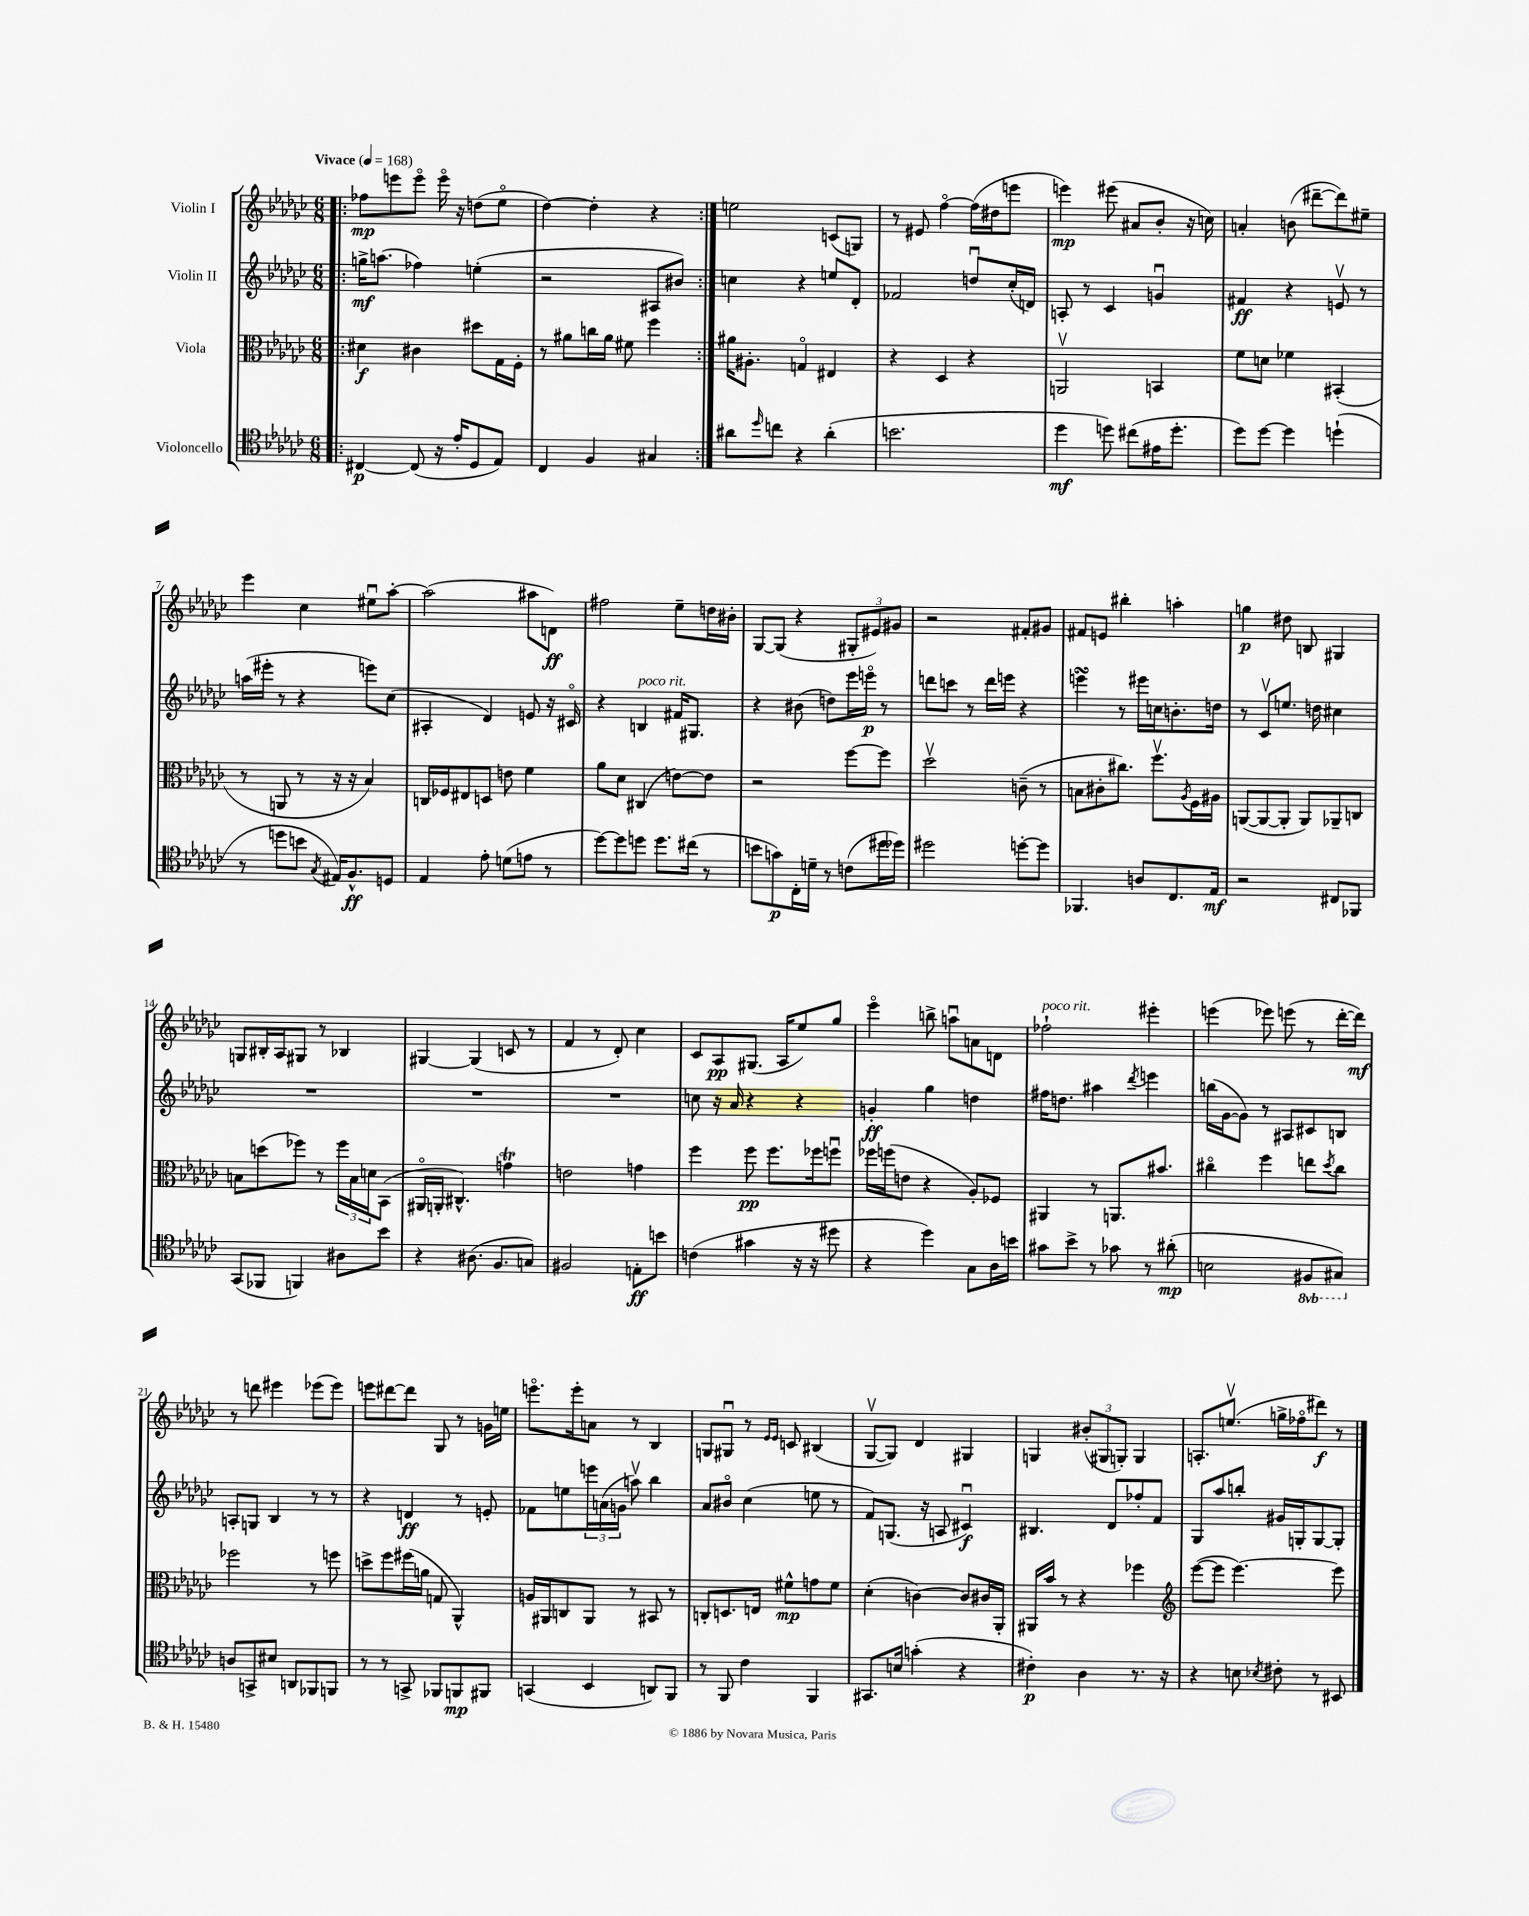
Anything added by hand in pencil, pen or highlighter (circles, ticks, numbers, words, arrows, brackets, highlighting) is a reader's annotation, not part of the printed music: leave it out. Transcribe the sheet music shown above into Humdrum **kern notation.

**kern	**kern	**kern	**kern
*staff4	*staff3	*staff2	*staff1
*clefC4	*clefC3	*clefG2	*clefG2
*k[b-e-a-d-g-c-]	*k[b-e-a-d-g-c-]	*k[b-e-a-d-g-c-]	*k[b-e-a-d-g-c-]
*M6/8	*M6/8	*M6/8	*M6/8
*MM168	*MM168	*MM168	*MM168
=!|:	=!|:	=!|:	=!|:
[4C#/	4d#\	16gg^\LK	8ff-\L
.	.	(8.aa\J	.
.	.	.	8eee\
(8C#/]	4c#\	4ff-\)	8eeeo\J
16r	.	.	16eeeo\
16e-'/LK	.	.	16r
8D-/	8dd#\L	(4ee'\	(8dd\L
8E-/J)	16G-\L	.	8ee-o\J
.	16F'\JJ	.	.
=	=	=	=
4C-/	8r	2r	[4dd-\)
.	8a#\L	.	.
4F/	16cc\L	.	4dd-'\]
.	16a#\JJ	.	.
.	8f#\	.	.
4G#/	4ff\	8A#/L	4r
.	.	8b#/J)	.
=:|!	=:|!	=:|!	=:|!
8a#\L	16a#\LK	4cc\	2ee\
.	8.A#'\J	.	.
16qqdd-/	.	.	.
8cc\J	.	.	.
4r	4Go/	4r	.
(4a#'\	4E#/	8ee/L	(8c/L
.	.	8d-'/J	8G/J)
=	=	=	=
2.b\	4r	2f-/	8r
.	.	.	8e#/
.	4D-/	.	[4ffo\
.	4r	8ddu/L	(16ff\]LL
.	.	.	16dd#\J
.	.	(16cc-'/L	8eee\J
.	.	16d/JJ)	.
=	=	=	=
4dd-\	2AAv/	8A'/	4eee\)
.	.	8r	.
8dd\)	.	4c-/	(8eee#\
(8cc#\L	.	.	8a#/L
16e#\K	4BB/	4gu/	8b-'/J
8.dd'\J	.	.	.
.	.	.	16r
.	.	.	16cc\)
=	=	=	=
8dd-\L)	8f\L	4f#/	4a'/
[8dd-\J	8d\J	.	.
4dd-\]	4f-\	4r	(8b\
.	.	.	[8ddd#~\L
(4dd`\	(4BB#'/	8ev/	8ddd#\])
.	.	8r	8ee#~\J
=	=	=	=
8r	8r	(16aa\LL	4eee-\
.	.	16eee#'\JJ	.
8dd\L	8AA/	8r	.
8b\J	8r	4r	4cc-\
8qG-/	.	.	.
16E#/LK)	16r	.	.
8.F^^/	16r	.	.
.	4B-/)	8eee\L)	8ee#u\L
8D/J	.	(8cc-\J	[8aa-'\J
=	=	=	=
4E-/	16C/LL	4A#'/	(2aa-\]
.	16F-/J	.	.
.	8E#/	.	.
8e-'\	8D/J	4d-/)	.
(8d\L	8e\	.	.
8e\J	4f\	8e/	8aa#\L
8r	.	16r	8d\J)
.	.	16c#o/	.
=	=	=	=
[8dd-\L)	8a-\L	4r	2ff#\
8dd-\]	8d-\J	.	.
8dd\J	(4C#/	4B/	.
8.dd\L	.	.	.
.	[8e\L)	16f#/LK	8ee-~\L
(16cc#\Jk	.	8.G#/J	.
8r	8e\]J	.	16dd\L
.	.	.	16b#'\JJ
=	=	=	=
8b\L	2r	4r	[8G-/L
8g\)	.	.	(8G-/]J
16C-'\L	.	(8b#\	4r
16d~\JJ	.	.	.
8r	.	8dd\L)	.
(8c\L	[8ff\L	16eee-\L	12G#'/L
.	.	16eeeo\JJ	.
.	.	.	12e#/)
16dd#\L	8ff\]J	8r	.
.	.	.	12g#/J
16dd-\JJ)	.	.	.
=	=	=	=
2dd#\	2dd-v\	8ddd\L	2r
.	.	8ccc\J	.
.	.	8r	.
.	.	16ddd\LL	.
.	.	16eee\JJ	.
[8dd'\L	(8c~\	4r	8f#'/L
8dd\]J	8r	.	8g#/J
=	=	=	=
4.FF-/	8B\L	4eee\	8f#/L
.	8c#'\	.	8e/J
.	8.cc#\J)	8r	4bb#'\
8A/L	.	16eee#\LL	.
.	8.ffv\L	16cc\J	.
8.C-/	.	8.b'\	4aa'\
.	8qA-/	.	.
.	16F\L	.	.
16E-/Jk	16A#\JJ	16dd\Jk	.
=	=	=	=
2r	([8AA/L	8r	4gg\
.	8AA/_	8c-v/L	.
.	8AA'/]J	8.ee/J	8dd#\
.	8AA/L)	.	8B/
.	.	16dd\	.
8C#/L	8AA-~/	4cc#\	4G#/
8FF-/J	8C/J	.	.
=	=	=	=
(8GG-/L	8B\L	2.r	8G/L
8FF-/J	(8dd\	.	16B#'/L
.	.	.	16A-/J
4FF/)	8ff-\J)	.	8G#/J
.	8r	.	8r
8A#\L	24ff-\LL	.	4B-/
.	24B\	.	.
.	24d\J	.	.
8b-\J	(8BB-\J	.	.
=	=	=	=
4r	16AA#o/LL	2.r	[4G#/
.	16AA'/JJ	.	.
.	4.C#^^/)	.	.
(8.A#\	.	.	(4G#/]
8.F/L	.	.	.
.	4g\	.	8c/
8G/J)	.	.	8r
=	=	=	=
2F#/	2e\	2.r	4f/
.	.	.	8r
.	.	.	8d-'/)
8E'\L	4g\	.	4cc-\
8b\J	.	.	.
=	=	=	=
(4c\	4ff\	8cc\	8c-/L
.	.	16r	8A-/
.	.	16a-/	.
4g#\	8ff\	4r	(8.G#/J
.	8.ff\L	.	.
.	.	.	16A-/LK
16r	.	4r	8ee-/)
16r	16ff-\k	.	.
8dd#\	8ffu\J	.	8gg-/J
=	=	=	=
4r	16ff-\LL	4g'/	4eee-o\
.	(16ff\J	.	.
.	8e\J	.	.
4dd-\)	4r	4gg-\	8bb^\
.	.	.	8aau\L
8G-\L	8A-'/L)	4dd\	8a\
16A-\L	8F-/J	.	8d\J
16b\JJ	.	.	.
=	=	=	=
8g#\L	4AA#/	16ff#\LK	2ff-`\
.	.	8.dd\J	.
8b-^\J	.	.	.
8r	8r	4aa#\	.
8g-\	8.AA/L	.	.
.	.	8qddd-/	.
8r	.	4eee\	4eee#'\
.	8.b#/J	.	.
(8a#'\	.	.	.
=	=	=	=
2B\	4cc#o\	(16bb\LL	(4eee\
.	.	[16g-\J	.
.	.	8g-\]J)	.
.	4ff\	8r	8eee-\)
.	.	8A#/L	(8eee\
8FF#/L	8ee\L	8c#/	8r
.	8qdd-/	.	.
8GG#/J)	8cc#\J	8B/J	[16ddd-'\LL
.	.	.	16ddd-\]JJ)
=	=	=	=
8A/L	2ff-\	8A'/L	8r
8GG^/	.	8G/J	8ddd\
8B#/J	.	4B-/	4eee#\
8AA/L	.	.	.
8FF-/	8r	8r	(8eee-\L
8FF/J	8ff\	8r	8eee-\J)
=	=	=	=
8r	8dd^\L	4r	8eee\L
8r	8ff\	.	[8ddd#\
8GG^/	(16ff#\L	4d/	8ddd#\]J
.	16a\JJ	.	.
8FF-/L	8G/	.	8G-/
8FF/	4AA-^^/)	8r	8r
8FF#/J	.	8e'/	16g\LL
.	.	.	16ee\JJ
=	=	=	=
(4GG/	16A/LL	8f-\L	8.eeeo\L
.	16AA#/J	.	.
.	8C/	8ee\	.
.	.	.	16eee'\k
4BB-/	8AA#/J	24eee\L	8a\J
.	.	(24a\	.
.	.	24g\JJ	.
.	8r	8aav\)	8r
8AA/L)	8BB#/	4bb-\	4B-/
8FF/J	8r	.	.
=	=	=	=
8r	8C'/L	8a-/L	8G/L
8FF/	8.D/	8b#o/J	8G#u/J
4c-\	.	(4cc-\	8r
.	16E/Jk	.	.
.	.	.	16qqe-/LL
.	.	.	16qqe-/JJ
.	8f#^^\L	.	8c/
4FF/	8g\	8ee\	(4B#/
.	8f#\J	8r	.
=	=	=	=
8.GG#/L	(4d-'\	8f/L)	[8G-v/L
.	.	(8.G/J	8G-/]J)
16B/Jk	.	.	.
(4g'\	[4c\)	.	4d-/
.	.	16r	.
.	.	8A/	.
4r	8c/]L	4c#u/)	4G#/
.	16c#/L	.	.
.	16AA-'/JJ	.	.
=	=	=	=
4c#'\)	16AA#/LL	4.B#/	4G/
.	16b-/JJ	.	.
.	8r	.	.
4A-\	4r	.	(12b#'/L
.	.	.	12G#/
.	.	8d-/L	.
.	.	.	12G'/J)
8.r	4ff-\	8ff-'/	4G/
.	.	8f/J	.
16r	.	.	.
=	=	=	=
*	*clefG2	*	*
4r	([8eee-\L	8G-/L	8.A'/L
.	8eee-\]J	8aa-/	.
.	.	.	(8.eev/J
8B\	[4.eee-\)	8bb'/J	.
8qB-/	.	.	.
8c#'\	.	16g#/LL	16gg^\LL
.	.	16G'/J	16ff-o\J
8r	.	[8G/	8ddd#\J)
8BB#/	8eee-\]	8G'/]J	8r
==	==	==	==
*-	*-	*-	*-
